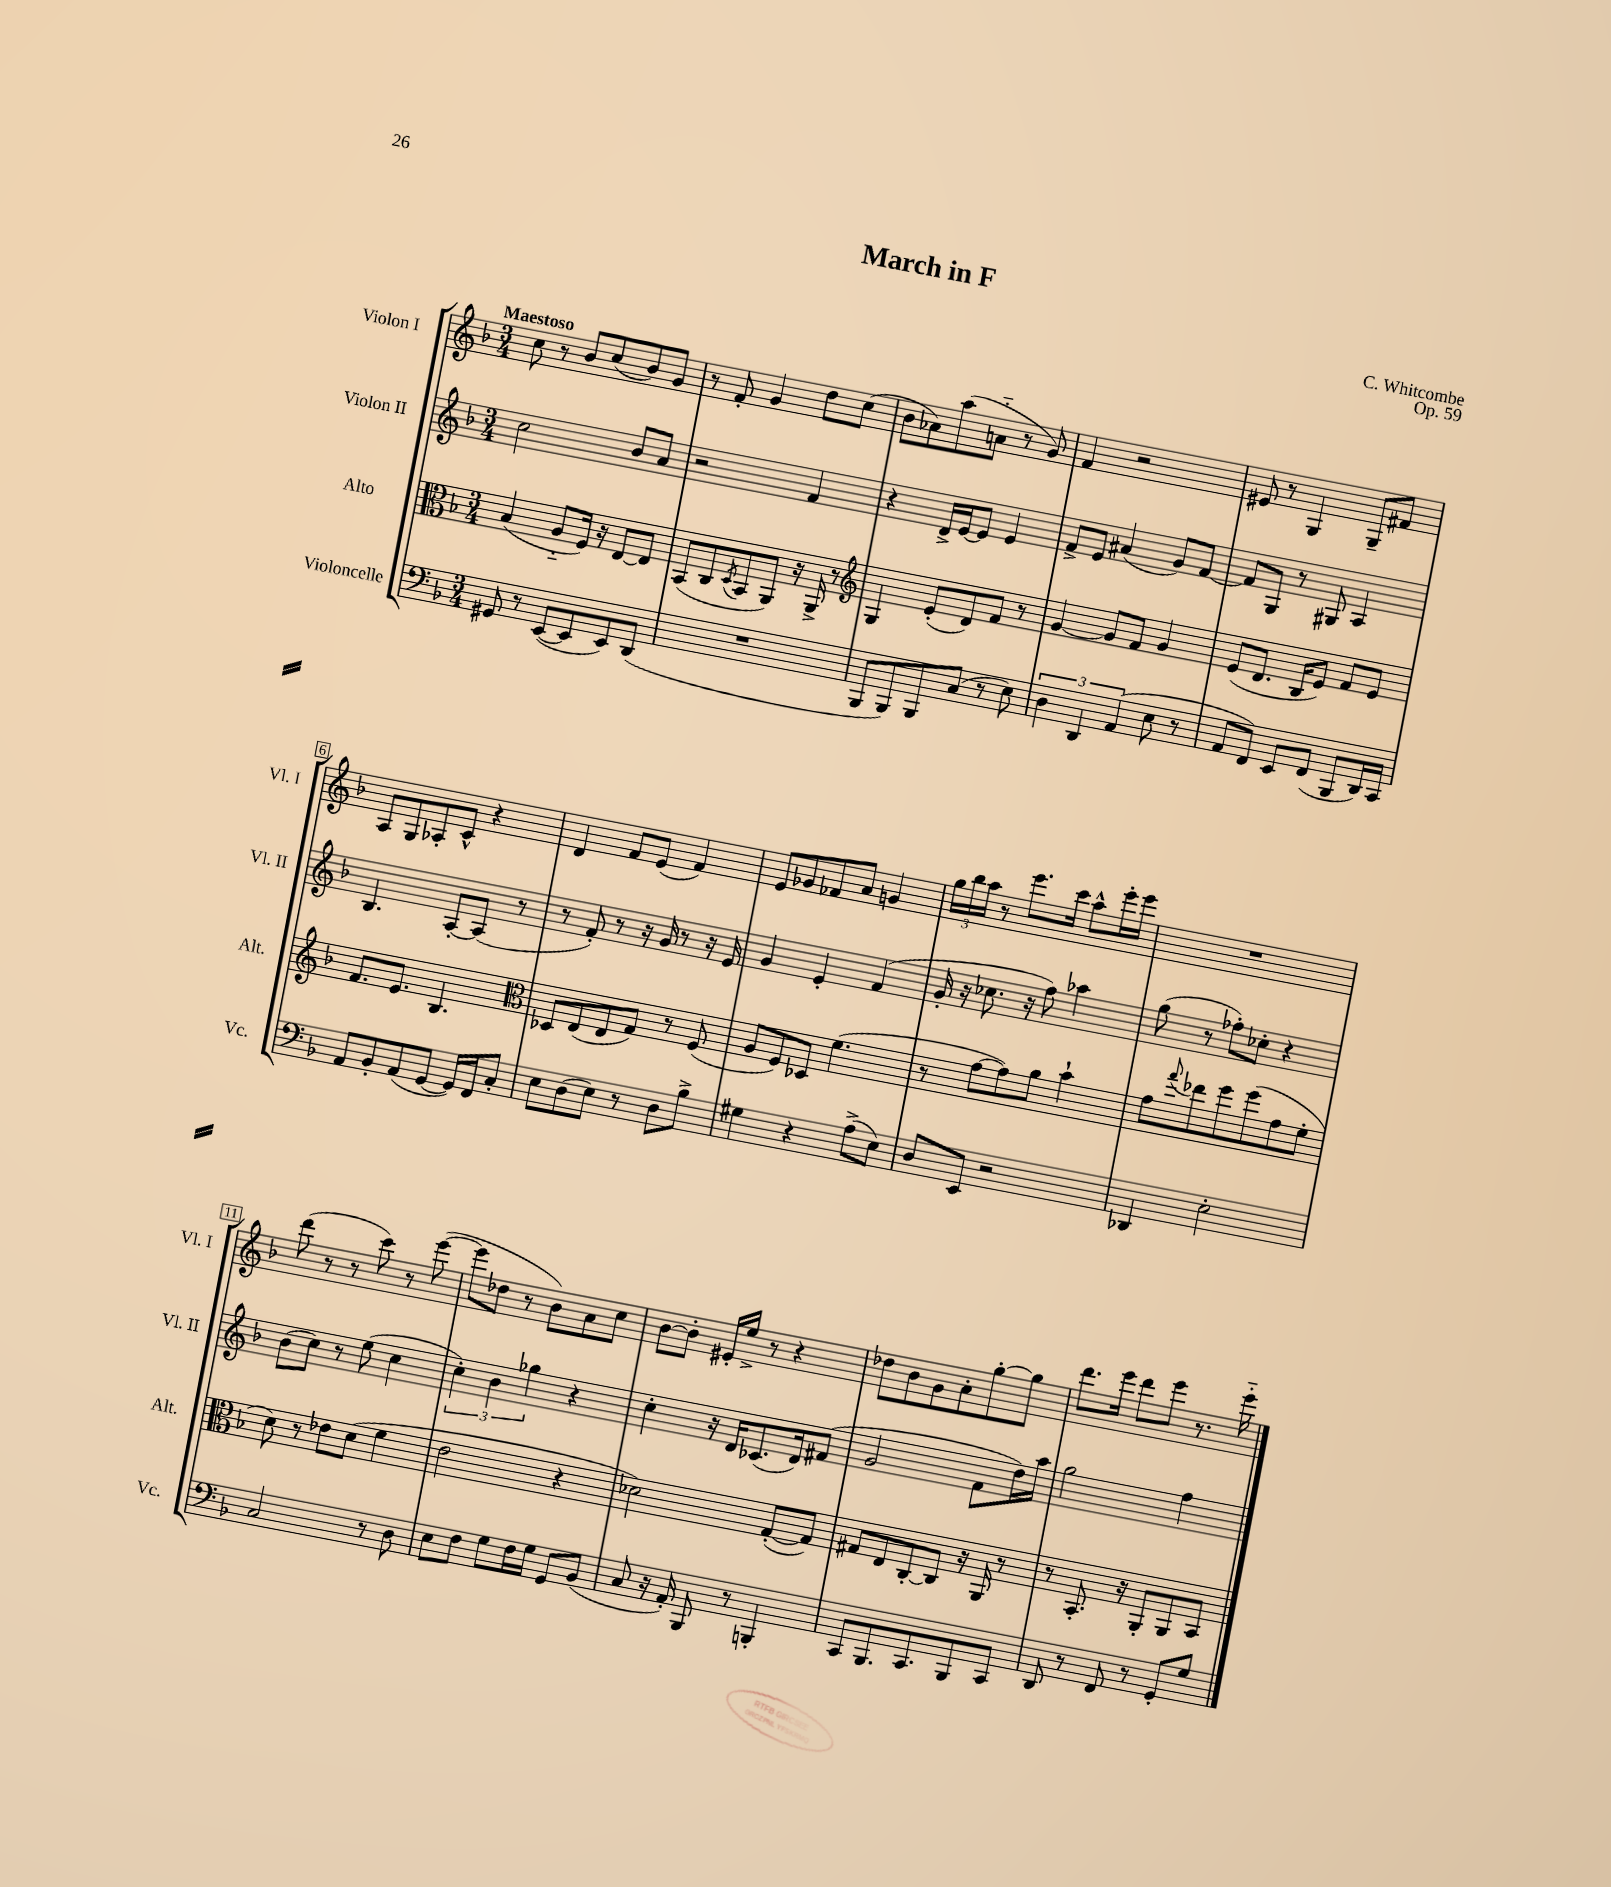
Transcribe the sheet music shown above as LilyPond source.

\header { title = "March in F" composer = "C. Whitcombe" opus = "Op. 59" }
<<
\new StaffGroup <<
\new Staff = "s0" \with { instrumentName = "Violon I" shortInstrumentName = "Vl. I" } {
    \clef treble \key f \major \numericTimeSignature \time 3/4 \tempo "Maestoso"
    c''8 r8 bes'8 c''8( bes'8) g'8 |
    r8 f'8-. g'4 d''8 c''8( |
    bes'8 aes'8) a''8( a'8-_ r8 g'8) |
    f'4 r2 |
    eis'8 r8 g4 g8-- fis'8 |
    a8 g8 aes8-. c'8-^ r4 |
    d'4 f'8 e'8( f'4) |
    e'8 ges'8 fes'8 a'8 g'4 |
    \tuplet 3/2 { g''16 bes''16 a''16 } r8 e'''8. c'''16 a''8-^ e'''16-. e'''16 |
    R2. |
    d'''8( r8 r8 c'''8) r8 e'''8~( |
    e'''8 des''8 r8 bes'8) a'8 c''8 |
    bes'8~ bes'8-. eis'16-. e''16-> r8 r4 |
    des''8 bes'8 g'8 a'8-. g''8~-. g''8 |
    d'''8. e'''16 d'''8 e'''8 r8. e'''16-_ \bar "|." |
}
\new Staff = "s1" \with { instrumentName = "Violon II" shortInstrumentName = "Vl. II" } {
    \clef treble \key f \major \numericTimeSignature \time 3/4
    c''2 bes'8 a'8 |
    r2 f'4 |
    r4 d'16-> e'16~ e'8 e'4 |
    f'8-> e'8 ais'4( g'8) f'8~ |
    f'8 g8 r8 gis8 a4 |
    bes4. a8~-. a8( r8 |
    r8 f'8-.) r8 r16 g'16 r8 r16 e'16 |
    g'4 e'4-. f'4( |
    g'16-. r16 ces''8. r16 f''8) aes''4 |
    g''8( r8 fes''8-.) ces''8-. r4 |
    bes'8( c''8) r8 e''8( c''4 |
    \tuplet 3/2 { c''4-.) bes'4 ges''4 } r4 |
    c''4-. r16 d'16 ces'8.( d'16) fis'8( |
    g'2 f'8 d''16) a''16 |
    g''2 f''4 \bar "|." |
}
\new Staff = "s2" \with { instrumentName = "Alto" shortInstrumentName = "Alt." } {
    \clef alto \key f \major \numericTimeSignature \time 3/4
    bes4( a8-_ f16) r16 e8~ e8 |
    bes,8( c8 \acciaccatura { d8 } bes,8 a,8) r16 a,16-> r8 |
    \clef treble g4 e'8-.( d'8) f'8 r8 |
    g'4~ g'8 f'8 g'4 |
    e'8( d'8. bes16 e'8) f'8 e'8 |
    f'8. e'8. bes4. |
    \clef alto des8 e8( e8 g8) r8 f8( |
    a8 f8) des8 f'4.( |
    r8 g'8~ g'8) a'8 bes'4-! |
    g'8 \appoggiatura { g''8 } ees''8 f''8 f''8( g'8 f'8-. |
    d'8) r8 ees'8 d'8( f'4 |
    e'2 r4 |
    des'2) g8~-.( g8) |
    gis8 e8 c8~-. c8 r16 a,16 r8 |
    r8 bes,8.-. r16 a,8-. a,8 bes,8 \bar "|." |
}
\new Staff = "s3" \with { instrumentName = "Violoncelle" shortInstrumentName = "Vc." } {
    \clef bass \key f \major \numericTimeSignature \time 3/4
    gis,8 r8 e,8~( e,8 e,8) d,8( |
    R2. |
    bes,,8 bes,,8) bes,,8 c8( r8 e8) |
    \tuplet 3/2 { d4 d,4 a,4( } e8 r8 |
    a,8 f,8) e,8 f,8( bes,,8 d,16) c,16 |
    a,8 bes,8-. a,8( g,8~ g,16) f,16 c8-. |
    e8 d8( e8) r8 d8 bes8-> |
    gis4 r4 a8->( e8) |
    d8 e,8 r2 |
    des,4 e2-. |
    c2 r8 d8 |
    e8 f8 g8 f16 g16 g,8 bes,8( |
    c8 r16 a,16-.) bes,,8 r8 b,,4-. |
    c,8 bes,,8. c,8. bes,,8 c,8 |
    d,8 r8 f,8 r8 g,8-. g8 \bar "|." |
}
>>
>>
\layout { \context { \Score \override BarNumber.stencil = #(make-stencil-boxer 0.1 0.3 ly:text-interface::print) } }
